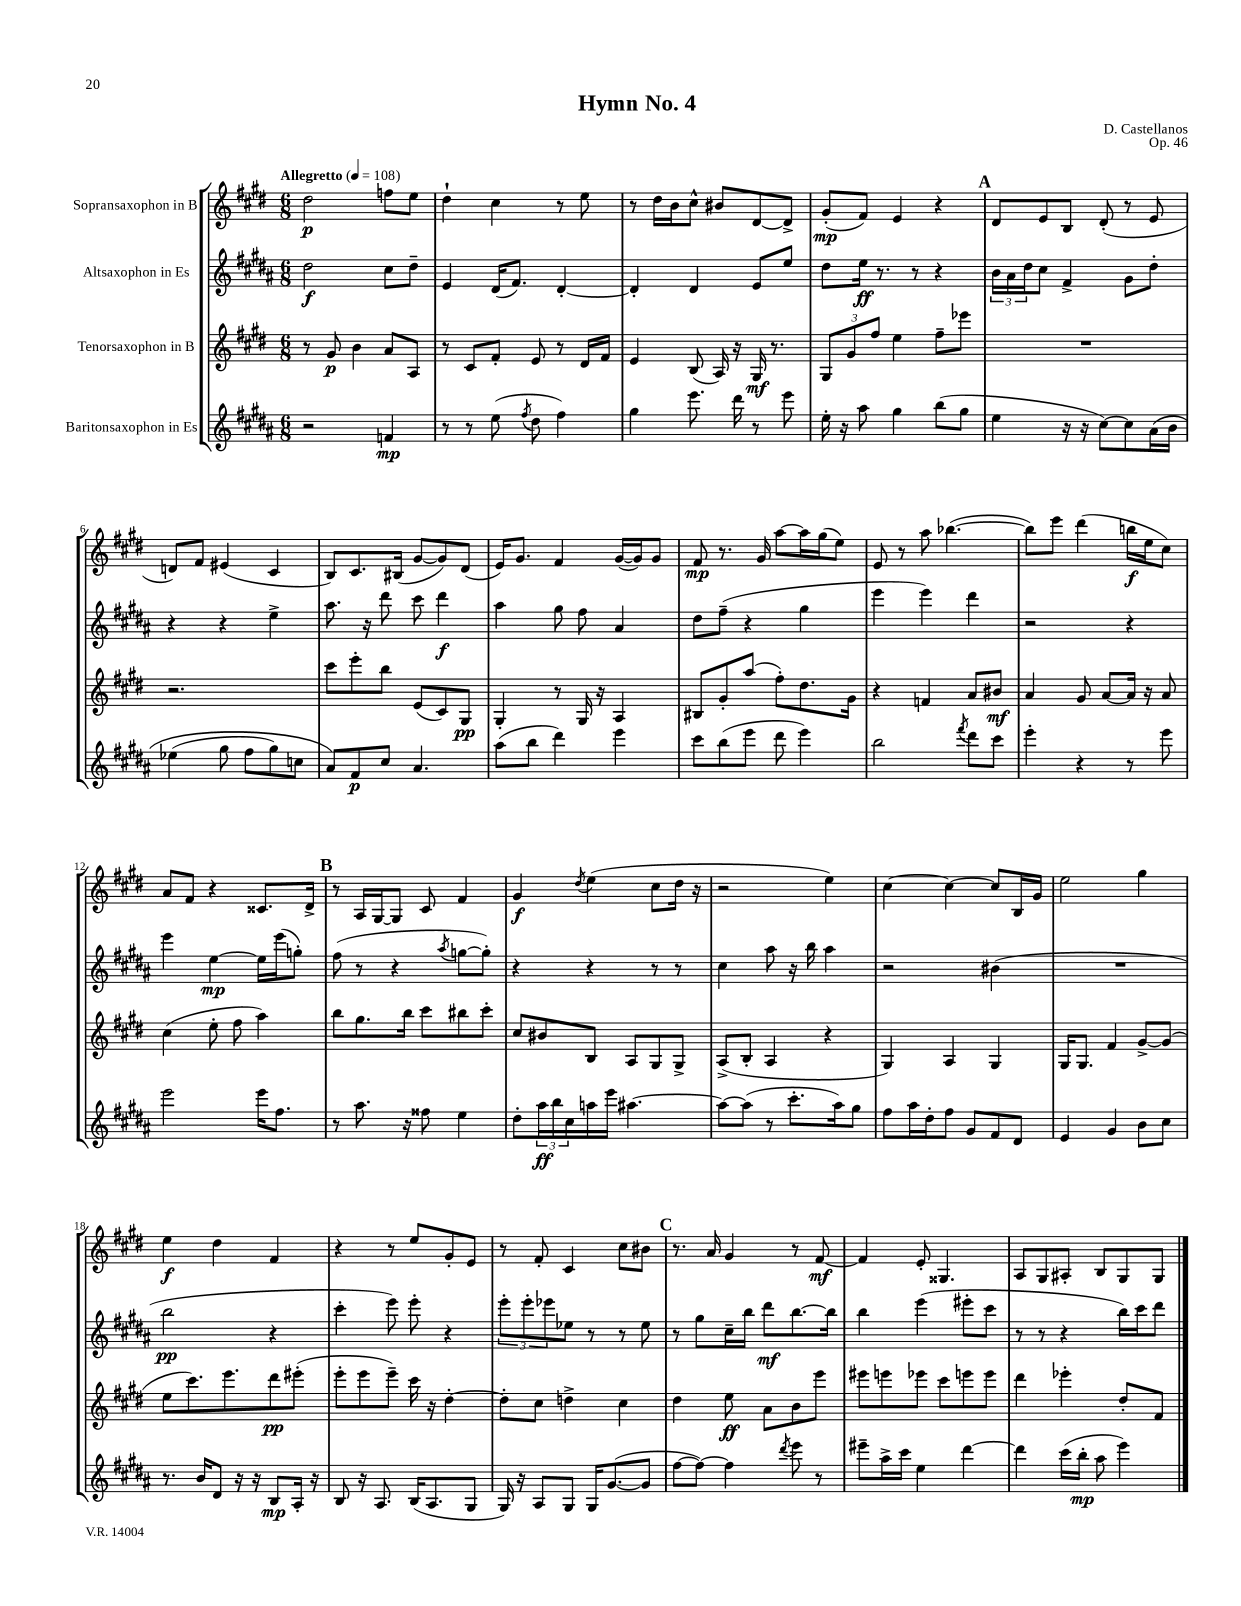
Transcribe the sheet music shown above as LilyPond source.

\header { title = "Hymn No. 4" composer = "D. Castellanos" opus = "Op. 46" }
<<
\new StaffGroup <<
\new Staff = "s0" \with { instrumentName = "Sopransaxophon in B" } {
    \clef treble \key e \major \numericTimeSignature \time 6/8 \tempo "Allegretto" 4 = 108
    dis''2\p f''8 e''8 |
    dis''4-! cis''4 r8 e''8 |
    r8 dis''16 b'16 cis''8-^ bis'8 dis'8~ dis'8-> |
    gis'8-.\mp( fis'8) e'4 r4 |
    \mark \markup { \bold "A" } dis'8 e'8 b8 dis'8-.( r8 e'8 |
    d'8) fis'8 eis'4( cis'4 |
    b8) cis'8. bis16( gis'8~ gis'8) dis'8( |
    e'16) gis'8. fis'4 gis'16~( gis'16) gis'8 |
    fis'8\mp r8. gis'16 a''8~ a''16 gis''16( e''8) |
    e'8 r8 a''8 bes''4.~( |
    bes''8) e'''8 dis'''4( b''16\f e''16 cis''8) |
    a'8 fis'8 r4 cisis'8. dis'16-> |
    \mark \markup { \bold "B" } r8 a16 gis16~ gis8 cis'8 fis'4 |
    gis'4\f \acciaccatura { dis''8 } e''4( cis''8 dis''16 r16 |
    r2 e''4) |
    cis''4~ cis''4~ cis''8 b16 gis'16 |
    e''2 gis''4 |
    e''4\f dis''4 fis'4 |
    r4 r8 e''8 gis'8-. e'8 |
    r8 fis'8-. cis'4 cis''8 bis'8 |
    \mark \markup { \bold "C" } r8. a'16 gis'4 r8 fis'8~\mf |
    fis'4 e'8-. gisis4. |
    a8 gis8 ais8-. b8 gis8 gis8 \bar "|." |
}
\new Staff = "s1" \with { instrumentName = "Altsaxophon in Es" } {
    \clef treble \key b \major \numericTimeSignature \time 6/8
    dis''2\f cis''8 dis''8-- |
    e'4 dis'16( fis'8.) dis'4~-. |
    dis'4-. dis'4 e'8 e''8 |
    dis''8 e''16\ff r8. r8 r4 |
    \mark \markup { \bold "A" } \tuplet 3/2 { b'16 ais'16 dis''16 } cis''8 fis'4-> gis'8 dis''8-. |
    r4 r4 e''4-> |
    ais''8. r16 dis'''8 cis'''8 dis'''4\f |
    ais''4 gis''8 fis''8 ais'4 |
    dis''8 fis''8--( r4 gis''4 |
    e'''4 e'''4) dis'''4 |
    r2 r4 |
    e'''4 e''4~\mp e''16 e'''16( g''8-.) |
    \mark \markup { \bold "B" } fis''8( r8 r4 \acciaccatura { ais''8 } g''8~ g''8-.) |
    r4 r4 r8 r8 |
    cis''4 ais''8 r16 b''16 ais''4 |
    r2 bis'4( |
    R2. |
    b''2\pp r4 |
    cis'''4-. e'''8) e'''8-. r4 |
    \tuplet 3/2 { e'''8-. e'''8-. ees'''8 } ees''8 r8 r8 ees''8 |
    \mark \markup { \bold "C" } r8 gis''8 cis''16-- b''16 dis'''8\mf b''8.~ b''16 |
    b''4 e'''4( eis'''8-. cis'''8 |
    r8 r8 r4 b''16) cis'''16 dis'''8 \bar "|." |
}
\new Staff = "s2" \with { instrumentName = "Tenorsaxophon in B" } {
    \clef treble \key e \major \numericTimeSignature \time 6/8
    r8 gis'8\p b'4 a'8 a8 |
    r8 cis'8 fis'8-. e'8 r8 dis'16 fis'16 |
    e'4 b8( a16) r16 gis16\mf r8. |
    \tuplet 3/2 { gis8 gis'8 fis''8 } e''4 fis''8-- ees'''8 |
    \mark \markup { \bold "A" } R2. |
    r2. |
    cis'''8 e'''8-. b''8 e'8( cis'8) gis8\pp |
    gis4-. r8 gis16 r16 a4 |
    bis8 gis'8-. a''8( fis''8-.) dis''8. gis'16 |
    r4 f'4 a'8 bis'8\mf |
    a'4 gis'8 a'8~ a'16 r16 a'8 |
    cis''4( e''8-. fis''8 a''4) |
    \mark \markup { \bold "B" } b''8 gis''8. b''16 cis'''8 bis''8 cis'''8-. |
    cis''8 bis'8 b8 a8 gis8 gis8-> |
    a8->( b8-. a4 r4 |
    gis4) a4 gis4 |
    gis16 gis8. fis'4 gis'8~-> gis'8( |
    e''8 cis'''8.) e'''8. dis'''8\pp eis'''8-.( |
    e'''8-. e'''8 e'''8--) cis'''16 r16 dis''4~-. |
    dis''8-. cis''8 d''4-> cis''4 |
    \mark \markup { \bold "C" } dis''4 e''8\ff a'8 b'8 e'''8 |
    eis'''8 e'''8 ees'''8 cis'''8 e'''8 e'''8 |
    dis'''4 ees'''4-. dis''8-. fis'8 \bar "|." |
}
\new Staff = "s3" \with { instrumentName = "Baritonsaxophon in Es" } {
    \clef treble \key b \major \numericTimeSignature \time 6/8
    r2 f'4\mp |
    r8 r8 e''8( \acciaccatura { fis''8 } dis''8 fis''4) |
    gis''4 e'''8. dis'''16 r8 e'''8 |
    e''16-. r16 ais''8 gis''4 b''8( gis''8 |
    \mark \markup { \bold "A" } e''4 r16 r16 cis''8~) cis''8 ais'16\( b'16 |
    ees''4( gis''8 fis''8 gis''8) c''8 |
    ais'8\) fis'8\p cis''8 ais'4. |
    ais''8( b''8 dis'''4) e'''4 |
    cis'''8 b''8( e'''8 dis'''8 e'''4) |
    b''2 \acciaccatura { fis'''8 } dis'''8 cis'''8 |
    e'''4-. r4 r8 e'''8 |
    e'''2 e'''16 fis''8. |
    \mark \markup { \bold "B" } r8 ais''8. r16 fisis''8 e''4 |
    dis''8-. \tuplet 3/2 { ais''16\ff b''16 cis''16 } a''16 e'''16 ais''4.~ |
    ais''8~ ais''8( r8 cis'''8.-. ais''16) gis''8 |
    fis''8 ais''16 dis''16-. fis''8 gis'8 fis'8 dis'8 |
    e'4 gis'4 b'8 cis''8 |
    r8. b'16 dis'8 r16 r16 b8\mp ais16-. r16 |
    b8 r16 ais8. b16( ais8. gis8 |
    gis16) r16 ais8 gis8 gis16 gis'8.~( gis'8 |
    \mark \markup { \bold "C" } fis''8~ fis''8~) fis''4 \acciaccatura { dis'''8 } e'''8 r8 |
    eis'''8-- ais''16-> cis'''16 e''4 dis'''4~ |
    dis'''4 cis'''16( b''16-.\mp ais''8 e'''4) \bar "|." |
}
>>
>>
